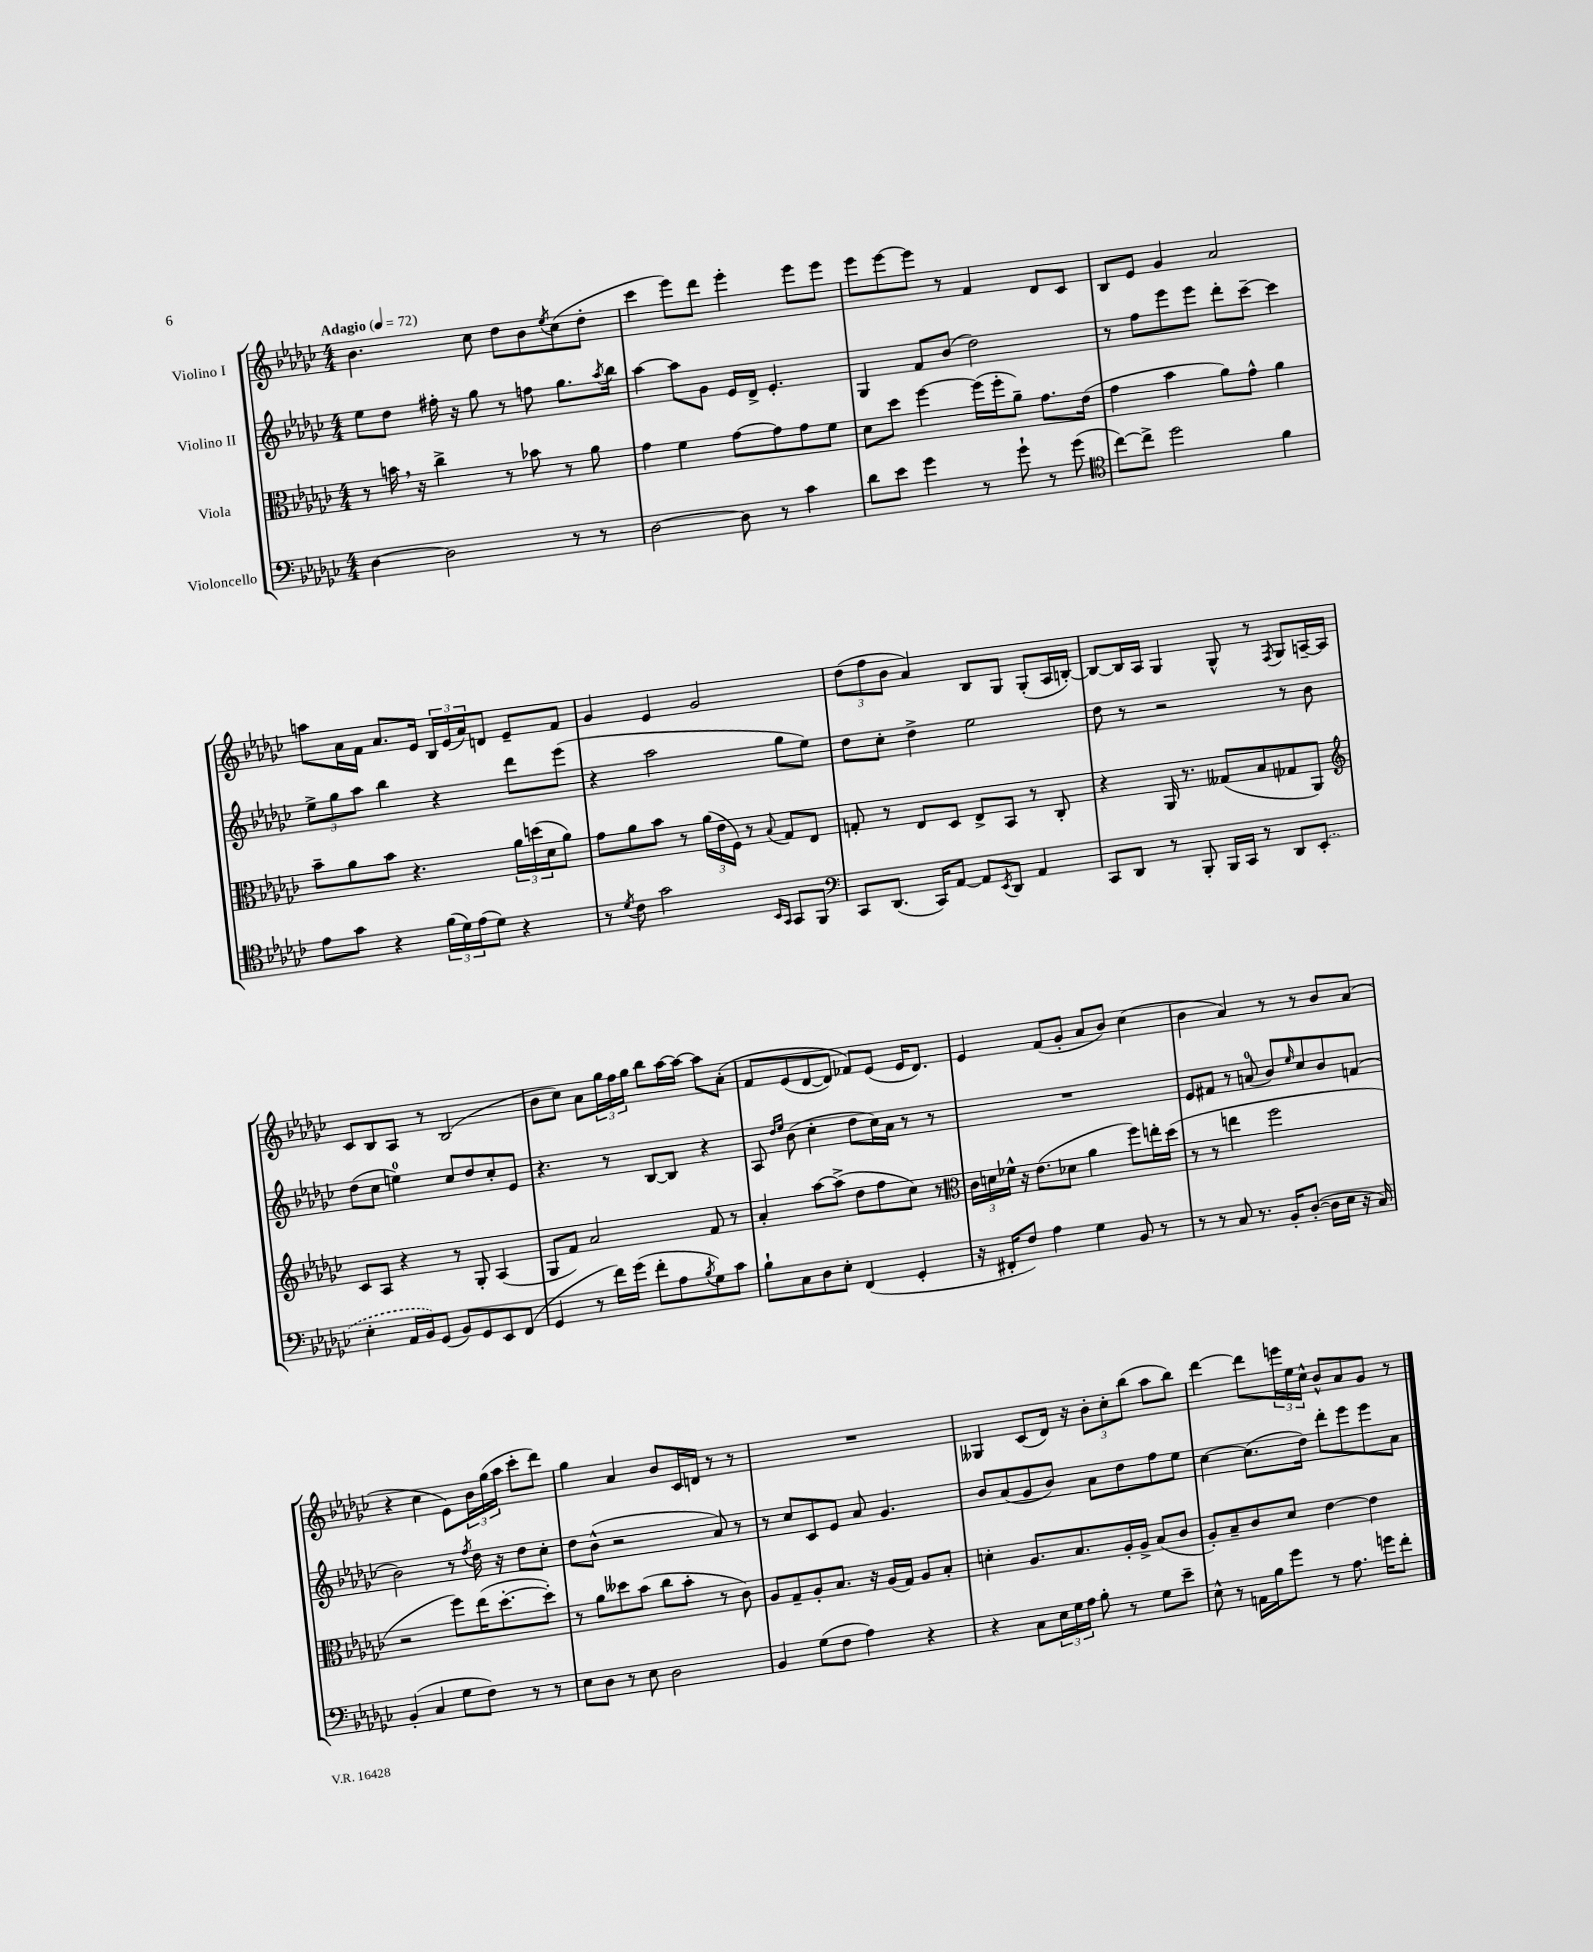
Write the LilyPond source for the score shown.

<<
\new StaffGroup <<
\new Staff = "s0" \with { instrumentName = "Violino I" } {
    \clef treble \key ges \major \numericTimeSignature \time 4/4 \tempo "Adagio" 4 = 72
    bes'4. ces''8 des''8 bes'8 \acciaccatura { ees''8 } ces''8( des''8-. |
    ces'''4 ees'''8) des'''8 ees'''4-. ees'''8 ees'''8 |
    ees'''8 ees'''8~ ees'''8 r8 f'4 des'8 ces'8 |
    bes8 ees'8 ges'4 aes'2 |
    a''8 aes'16 f'16 aes'8. ees'16 \tuplet 3/2 { bes16 ees'16( aes'16) } d'8 ees'8-- f'8 |
    ges'4 ees'4 ges'2 |
    \tuplet 3/2 { des''8( f''8 bes'8 } aes'4) bes8 ges8 ges8-.( aes16 b16~-.) |
    b8~ b16 aes16 ges4 ges8-^ r8 \acciaccatura { f8 } ges8 a16~-- a16 |
    ces'8 bes8 aes8 r8 bes2( |
    bes'8 ces''8) aes'8 \tuplet 3/2 { ges''16 f''16 ges''16 } bes''8 aes''16~ aes''16~ aes''8 aes'8-.\( |
    f'8 ees'8( des'8~ des'8) fes'8\) ees'8( ees'16 des'8.) |
    ees'4 f'8( ges'8-. aes'8 bes'8) ces''4( |
    bes'4 aes'4) r8 r8 bes'8 aes'8( |
    r4 ces''4 ees'8) \tuplet 3/2 { bes'16 ges''16( aes''16 } ces'''8-. des'''8) |
    ges''4 aes'4 bes'8 ces'16 d'16 r8 r8 |
    R1 |
    geses4 ces'8( des'16) r16 \tuplet 3/2 { bes'8-. ces''8-. bes''8( } aes''8 bes''8) |
    des'''4~ des'''8 \tuplet 3/2 { e'''16 ees''16 ces''16-^ } bes'8-^ aes'8 ges'8 r8 \bar "|." |
}
\new Staff = "s1" \with { instrumentName = "Violino II" } {
    \clef treble \key ges \major \numericTimeSignature \time 4/4
    ees''8 des''8 fis''16-. r16 ges''8 r8 f''8 ges''8. \acciaccatura { aes''8 } bes''16 |
    aes''4~ aes''8 ges'8 ees'16 des'16-> ees'4.-. |
    ges4 f'8 bes'8( des''2) |
    r8 f''8 ees'''8 ees'''8 des'''8-. ces'''8~-- ces'''4 |
    \tuplet 3/2 { ees''8-> ges''8 aes''8 } bes''4 r4 des'''8 ees'''8( |
    r4 aes''2 ges''8 ees''8) |
    des''8 ces''8-. des''4-> ees''2 |
    des''8 r8 r2 r8 bes'8 |
    des''8( ces''8 e''4-0) ces''8 des''8 ces''8-. ees'8 |
    r4. r8 bes8~ bes8 r4 |
    aes8 \grace { des''16 ees''16 } bes'8( ces''4-. des''8 ces''16) aes'16 r8 r8 |
    R1 |
    ees'8 fis'8 r8 a'8-0( bes'8) \grace { ees''16 } ces''8 bes'8 f'8( |
    bes'2) r8 \acciaccatura { f''8 } des''16 r16 des''8 ces''8-. |
    des''8 bes'8-^( r2 aes'8) r8 |
    r8 ces''8 ces'8 ees'8 aes'8 ges'4. |
    bes'8 aes'8( ges'8 bes'8) aes'8 des''8 f''8 ees''8 |
    ces''4~ ces''8.( des''16) des'''8-. ees'''8 ees'''8 aes'8 \bar "|." |
}
\new Staff = "s2" \with { instrumentName = "Viola" } {
    \clef alto \key ges \major \numericTimeSignature \time 4/4
    r8 b'16 \breathe r16 ces''4-> r8 bes'8 r8 aes'8 |
    ges'4 f'4 ges'8~ ges'8 ges'8 f'8 |
    des'8 des''8 f''4~ f''16( f''16-. aes'8--) ges'8. ees'16( |
    ges'4 bes'4 aes'8) ges'8-^ aes'4 |
    bes'8-- aes'8 bes'8 r4. \tuplet 3/2 { aes'16 d''16( des'16 } aes'8) |
    ges'8 aes'8 bes'8 r8 \tuplet 3/2 { aes'16( ees'16 f16) } r8 \appoggiatura { bes8 } ges8 ees8 |
    g8-. r8 ees8 des8 ees8-> bes,8 r8 ces8-. |
    r4 aes,16 r8. geses8( bes8 ges8 aes,8) |
    \clef treble ces'8 aes8 r4 r8 ges8-. aes4( |
    ges8 f'8) aes'2 f'8 r8 |
    aes'4-. aes''8~ aes''8->( des''8 f''8 ces''8) r8 |
    \clef alto \tuplet 3/2 { ces'16 d'16 fes'16-^ } r16 ees'8.( des'8 aes'4 f''8) e''16-. des''16( |
    r8 r8 e''4 f''2 |
    r2 f''8) ees''16( des''8.~-. des''8-.) |
    r8 aes'8 deses''8 bes'8( ces''8 bes'8-. r8 ces'8) |
    aes8 ges8-- aes8-. bes8. r16 aes16( ges16) aes8 bes8-. |
    d'4-. aes8. bes8. aes16-. aes16-> bes8( ces'8 |
    aes8-.) bes8-- ces'8 des'8 ees'4~ ees'4 \bar "|." |
}
\new Staff = "s3" \with { instrumentName = "Violoncello" } {
    \clef bass \key ges \major \numericTimeSignature \time 4/4
    des4~ des2 r8 r8 |
    des2~ des8 r8 ces'4 |
    des'8 ees'8 ges'4 r8 ges'8-! r8 ges'8( |
    \clef tenor ces''8~) ces''8-> des''2 f'4 |
    ees'8 ges'8 r4 \tuplet 3/2 { f'16( des'16) ees'16( } des'8) r4 |
    r8 \acciaccatura { des'8 } ces'8 ges'2 \grace { bes,16 ges,16 } ges,8 f,8 |
    \clef bass ces,8 des,8.( ces,16) aes,8~ aes,8 \acciaccatura { ees,8 } des,8 aes,4 |
    ces,8 des,8 r8 bes,,8-. bes,,16 ces,16 r8 des,8 \once \slurDashed ees,8-.( |
    ees4-. aes,16 bes,16) ges,8( bes,8) ges,8 ees,8 f,8( |
    ges,4 r8 f'16) ges'16( f'8-. aes8 \acciaccatura { bes8 } ges8) ces'8 |
    bes8-! ces8 des8 ees8-. f,4( ges,4-. |
    r16 fis,16-. f8) aes4 ges4 bes,8 r8 |
    r8 r8 ces8 r8. bes,16-. des8~-.( des16 ees16 r16 ces16) |
    bes,4-.( ces4 ges8 f8) r8 r8 |
    ees8 des8 r8 ees8 des2 |
    bes,4 ges8( f8 aes4) r4 |
    r4 ces8 \tuplet 3/2 { ees16 ges16 aes16 } bes8-. r8 ges8 ees'8-- |
    ees8-^ r8 a,16 bes16 ges'8 r8 aes8. g'16 f'8-. \bar "|." |
}
>>
>>
\layout { \context { \Score \remove "Bar_number_engraver" } }
